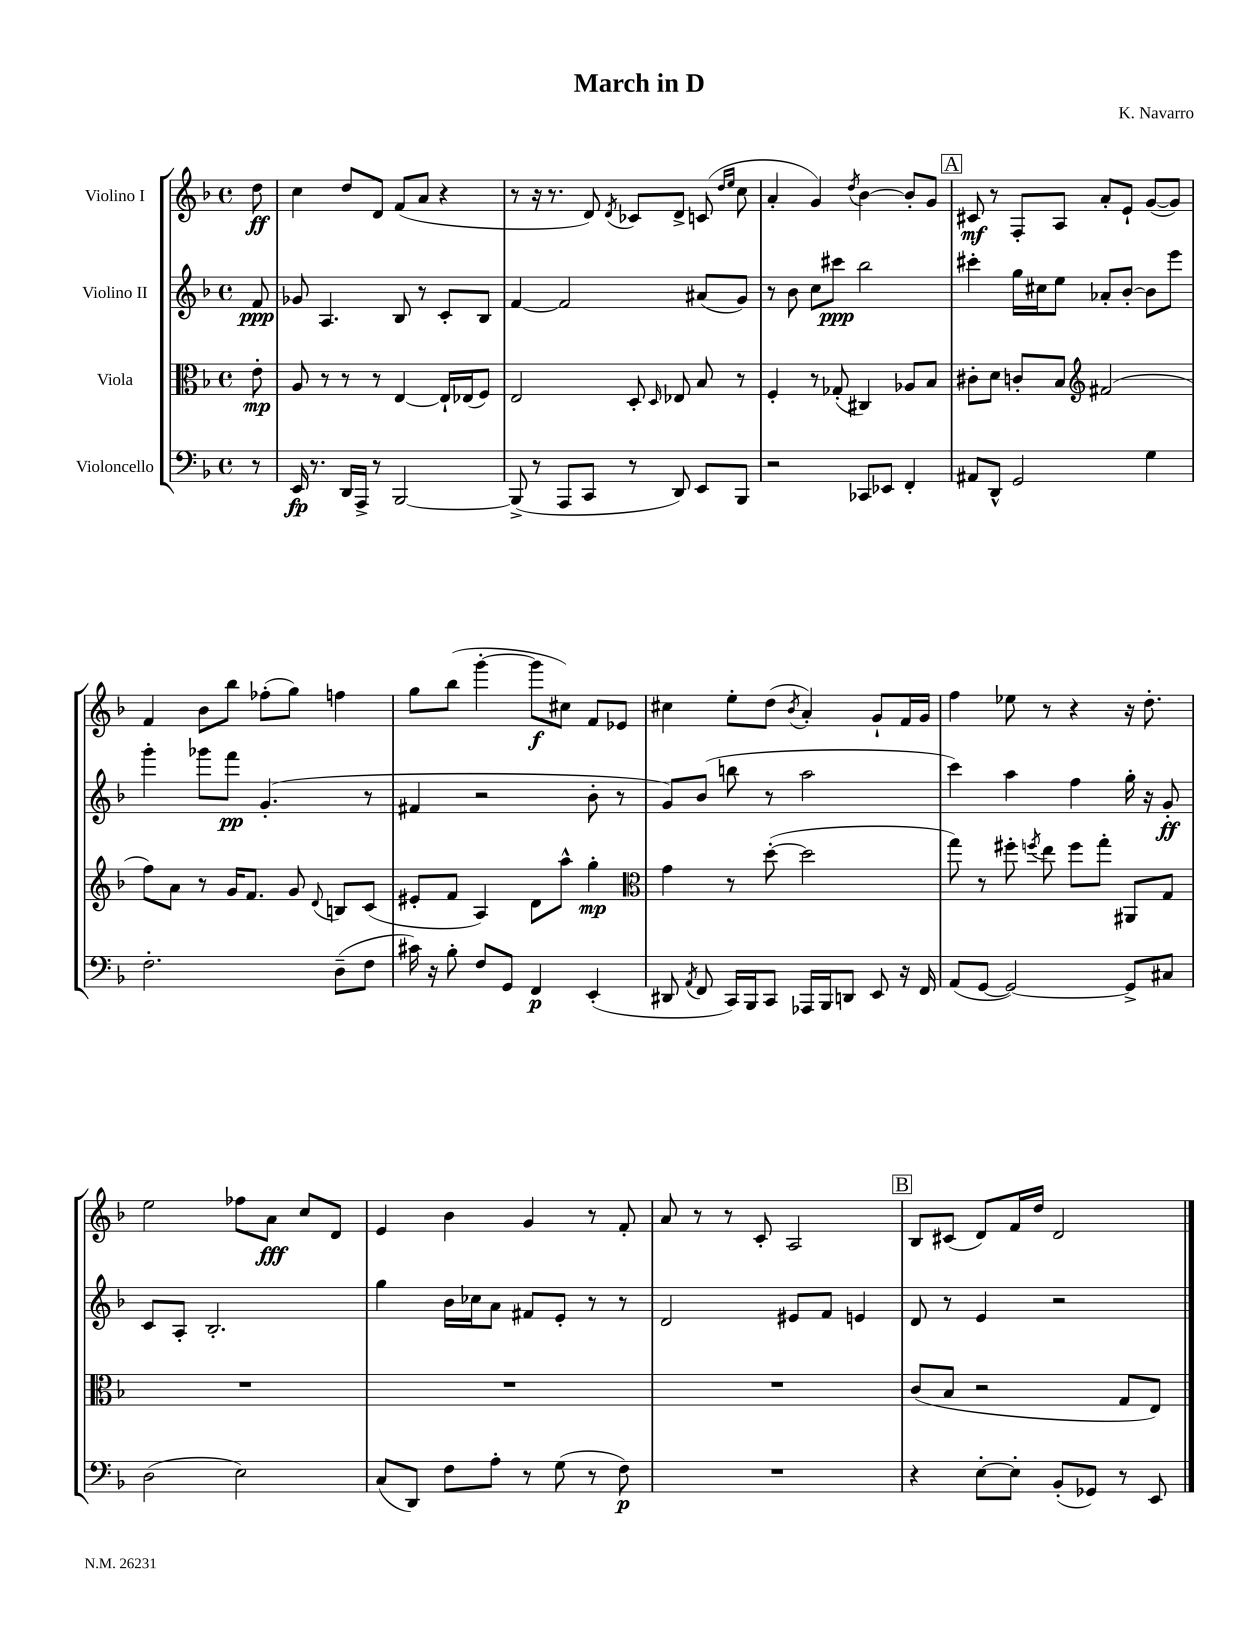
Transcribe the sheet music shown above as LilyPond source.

\header { title = "March in D" composer = "K. Navarro" }
<<
\new StaffGroup <<
\new Staff = "s0" \with { instrumentName = "Violino I" } {
    \clef treble \key f \major \defaultTimeSignature \time 4/4 \partial 8
    \autoBeamOff d''8\ff |
    c''4 d''8[ d'8] f'8[( a'8] r4 |
    r8 r16 r8. d'8) \acciaccatura { d'8 } ces'8[ d'8]-> c'8( \grace { d''16[ e''16] } c''8 |
    a'4-. g'4) \acciaccatura { d''8 } bes'4~ bes'8[-. g'8] |
    \mark \markup { \box "A" } cis'8\mf r8 f8[-. a8] a'8[-. e'8]-! g'8[~( g'8]) |
    f'4 bes'8[ bes''8] fes''8[-.( g''8]) f''4 |
    g''8[ bes''8]( g'''4~-. g'''8[\f cis''8]) f'8[ ees'8] |
    cis''4 e''8[-. d''8]( \acciaccatura { bes'8 } a'4-.) g'8[-! f'16 g'16] |
    f''4 ees''8 r8 r4 r16 d''8.-. |
    e''2 fes''8[ a'8]\fff c''8[ d'8] |
    e'4 bes'4 g'4 r8 f'8-. |
    a'8 r8 r8 c'8-. a2 |
    \mark \markup { \box "B" } bes8[ cis'8]( d'8[) f'16 d''16] d'2 \bar "|." |
}
\new Staff = "s1" \with { instrumentName = "Violino II" } {
    \clef treble \key f \major \defaultTimeSignature \time 4/4 \partial 8
    \autoBeamOff f'8\ppp |
    ges'8 a4. bes8 r8 c'8[-. bes8] |
    f'4~ f'2 ais'8[( g'8]) |
    r8 bes'8 c''8[ cis'''8]\ppp bes''2 |
    \mark \markup { \box "A" } cis'''4-. g''16[ cis''16 e''8] aes'8[-. bes'8]~-. bes'8[ e'''8] |
    g'''4-. ges'''8[ f'''8]\pp g'4.-.( r8 |
    fis'4 r2 bes'8-. r8 |
    g'8[) bes'8]( b''8 r8 a''2 |
    c'''4) a''4 f''4 g''16-. r16 g'8-.\ff |
    c'8[ a8]-. bes2.-. |
    g''4 bes'16[ ces''16 a'8] fis'8[ e'8]-. r8 r8 |
    d'2 eis'8[ f'8] e'4 |
    \mark \markup { \box "B" } d'8 r8 e'4 r2 \bar "|." |
}
\new Staff = "s2" \with { instrumentName = "Viola" } {
    \clef alto \key f \major \defaultTimeSignature \time 4/4 \partial 8
    \autoBeamOff e'8-.\mp |
    a8 r8 r8 r8 e4~ e16[-! ees16( f8]) |
    e2 d8-. \grace { d16 } ees8 bes8 r8 |
    f4-. r8 ges8-.( cis4) aes8[ bes8] |
    \mark \markup { \box "A" } cis'8[-. d'8] c'8[-. bes8] \clef treble fis'2( |
    f''8[) a'8] r8 g'16[ f'8.] g'8 \appoggiatura { d'8 } b8[ c'8]( |
    eis'8[-. f'8] a4) d'8[ a''8]-^ g''4-.\mp |
    \clef alto g'4 r8 d''8~-.( d''2 |
    g''8) r8 fis''8-. \acciaccatura { f''8 } e''8 f''8[ g''8]-. ais,8[ g8] |
    R1 |
    R1 |
    R1 |
    \mark \markup { \box "B" } c'8[( bes8] r2 g8[ e8]) \bar "|." |
}
\new Staff = "s3" \with { instrumentName = "Violoncello" } {
    \clef bass \key f \major \defaultTimeSignature \time 4/4 \partial 8
    \autoBeamOff r8 |
    e,16\fp r8. d,16[ a,,16]-> r8 bes,,2~ |
    bes,,8->( r8 a,,8[ c,8] r8 d,8) e,8[ bes,,8] |
    r2 ces,8[ ees,8] f,4-. |
    \mark \markup { \box "A" } ais,8[ d,8]-^ g,2 g4 |
    f2.-. d8[--( f8] |
    cis'16) r16 bes8-. f8[ g,8] f,4\p e,4-.( |
    dis,8 \acciaccatura { a,8 } f,8 c,16[) bes,,16 c,8] aes,,16[ bes,,16 d,8] e,8 r16 f,16 |
    a,8[( g,8]~ g,2~) g,8[-> cis8] |
    d2( e2) |
    c8[( d,8]) f8[ a8]-. r8 g8( r8 f8\p) |
    R1 |
    \mark \markup { \box "B" } r4 e8[~-. e8]-. bes,8[-.( ges,8]) r8 e,8 \bar "|." |
}
>>
>>
\layout { \context { \Score \remove "Bar_number_engraver" } }
